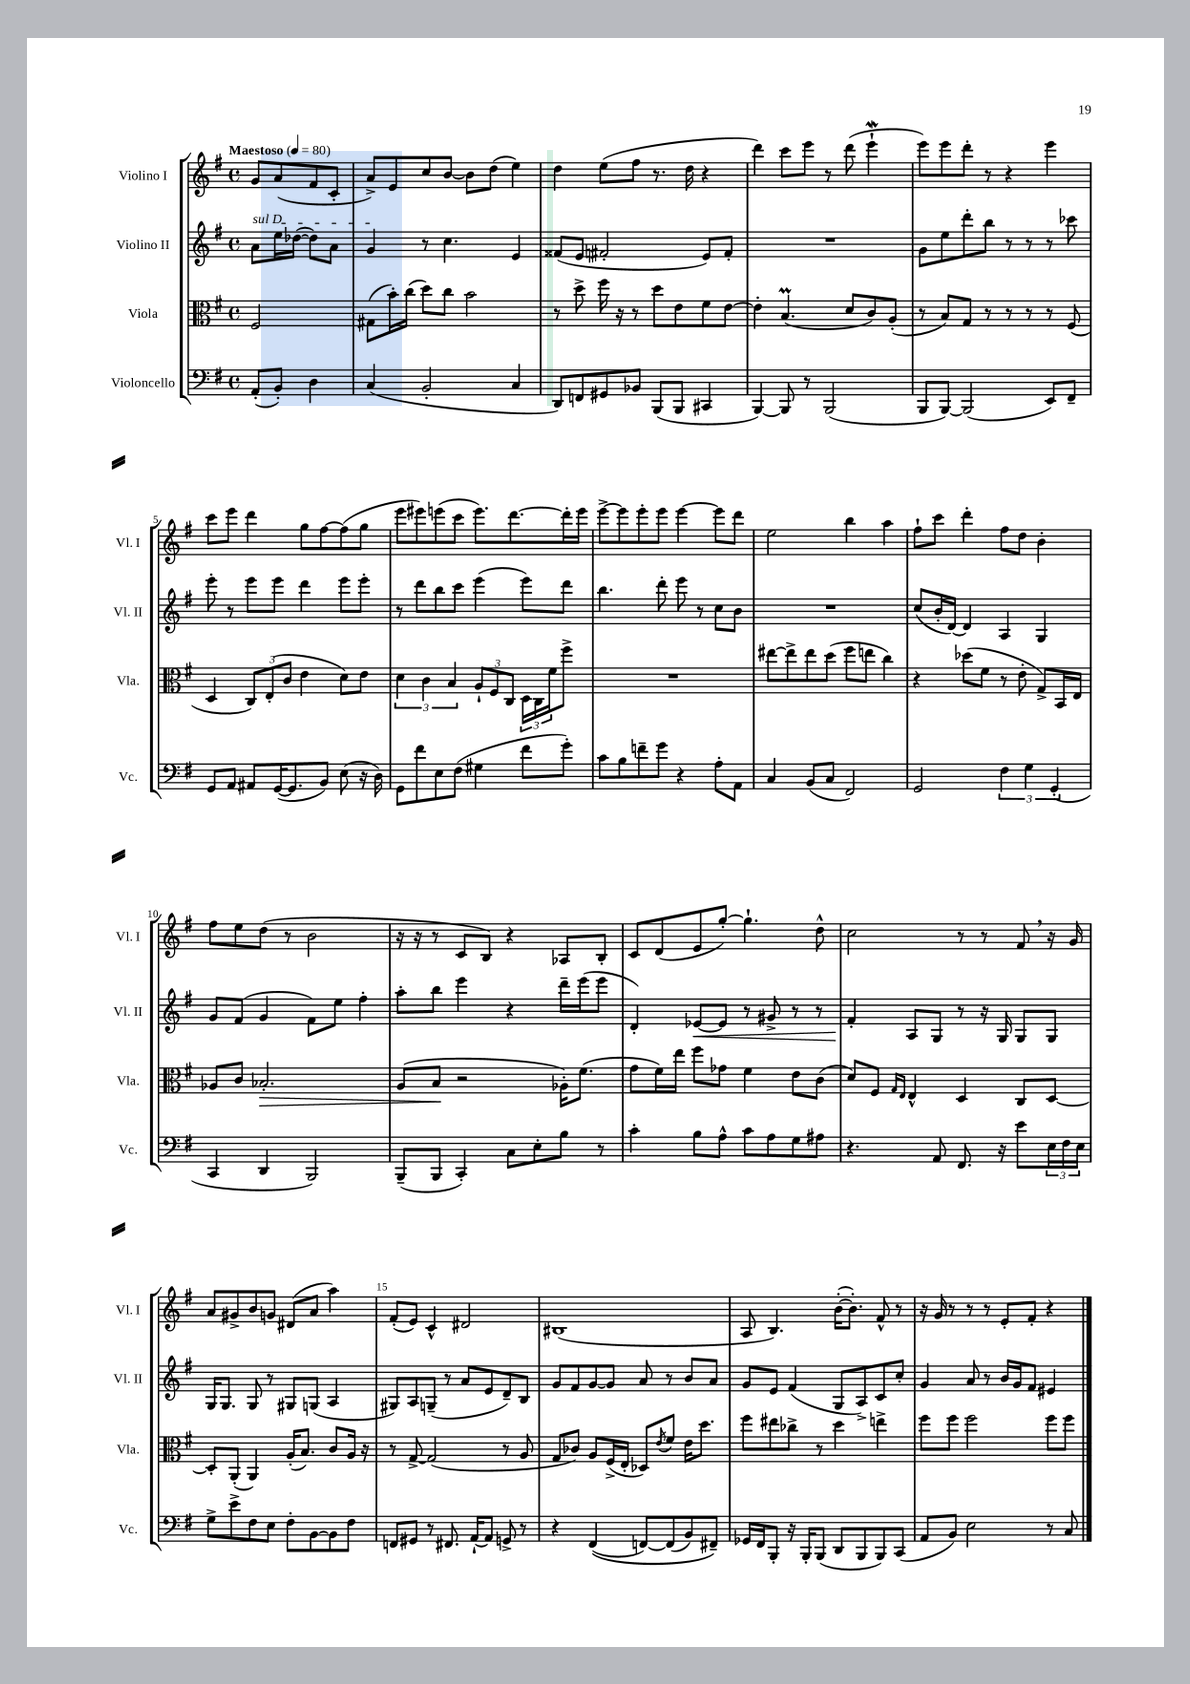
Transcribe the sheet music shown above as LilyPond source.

<<
\new StaffGroup <<
\new Staff = "s0" \with { instrumentName = "Violino I" shortInstrumentName = "Vl. I" } {
    \clef treble \key g \major \defaultTimeSignature \time 4/4 \partial 2 \tempo "Maestoso" 4 = 80
    g'8 a'8( fis'8 c'8-. |
    a'8->) e'8 c''8 b'8~ b'8 d''8( e''4) |
    d''4 e''8( fis''8 r8. d''16 r4 |
    d'''4) c'''8 e'''8 r8 d'''8( e'''4-!\mordent |
    e'''8) e'''8 d'''8-. r8 r4 e'''4 |
    c'''8 e'''8 d'''4 g''8 fis''8~ fis''8( g''8 |
    e'''8 eis'''8) e'''8( c'''8 e'''8.) d'''8.~ d'''16-. e'''16 |
    e'''8~-> e'''8 e'''8-. e'''8 e'''4~ e'''8 d'''8 |
    e''2 b''4 a''4 |
    fis''8-! c'''8 d'''4-. fis''8 d''8 b'4-. |
    fis''8 e''8 d''8( r8 b'2 |
    r16 r16 r8 c'8 b8) r4 aes8 b8-. |
    c'8 d'8( e'8 g''8~-.) g''4.-! d''8-^ |
    c''2 r8 r8 fis'8 \breathe r16 g'16 |
    a'8 gis'8-> b'8 g'8 dis'8( a'8 a''4) |
    fis'8-.( e'8) c'4-^ dis'2 |
    bis1( |
    a8 b4.) b'16~-.( b'8.-.) fis'8-^ r8 |
    r16 g'16 r8 r8 r8 e'8-. fis'8-. r4 \bar "|." |
}
\new Staff = "s1" \with { instrumentName = "Violino II" shortInstrumentName = "Vl. II" } {
    \clef treble \key g \major \defaultTimeSignature \time 4/4 \partial 2
    \once \override TextSpanner.bound-details.left.text = \markup { \italic "sul D" } a'8\startTextSpan e''16 des''16~( des''8) a'8 |
    g'4\stopTextSpan r8 c''4. e'4 |
    fisis'8( e'8 fis'2-. e'8) fis'8-. |
    R1 |
    g'8 e''8 d'''8-. b''8 r8 r8 r8 ces'''8 |
    e'''8-. r8 e'''8 e'''8 d'''4 e'''8 e'''8-. |
    r8 d'''8 b''8 c'''8 e'''4( e'''8) d'''8 |
    b''4. d'''8-. e'''8 r8 c''8 b'8 |
    R1 |
    c''8( b'16-. d'16~) d'4 a4 g4 |
    g'8 fis'8( g'4 fis'8) e''8 fis''4-. |
    a''8-. b''8 e'''4 r4 d'''16-- e'''16( e'''8 |
    d'4-.) ees'8~\< ees'8 r8 gis'8-> r8 r8 |
    fis'4-.\! a8 g8 r8 r16 g16 g8 g8 |
    g16 g8. g8 r8 gis8 g8( a4 |
    gis8) a8 g8--( r8 a'8 e'8 d'8--) b8 |
    g'8 fis'8 g'8~ g'8 a'8 r8 b'8 a'8 |
    g'8 e'8 fis'4( g8 a8->) c'8 c''8-. |
    g'4 a'8 r8 b'16 g'16 fis'8 eis'4 \bar "|." |
}
\new Staff = "s2" \with { instrumentName = "Viola" shortInstrumentName = "Vla." } {
    \clef alto \key g \major \defaultTimeSignature \time 4/4 \partial 2
    fis2 |
    gis8( b'16-.) c''16( d''8) c''8 b'2 |
    r8 d''8-> fis''16 r16 r8 d''8 e'8 fis'8 e'8~ |
    e'4-. b4.\prall( d'8 c'8) a8-.( |
    r8 b8) g8 r8 r8 r8 r8 fis8( |
    d4 \tuplet 3/2 { c8) e8-.( c'8 } e'4 d'8) e'8 |
    \tuplet 3/2 { d'4 c'4 b4 } \tuplet 3/2 { a8-! fis8 c8 } \tuplet 3/2 { d16 c16 fis'16 } fis''8-> |
    R1 |
    eis''8~ eis''8-> eis''8 d''8( fis''8 e''8 c''4) |
    r4 des''8( fis'8 r8 e'8-. g8->) b,16 e16 |
    aes8 c'8 bes2.-.\> |
    a8( b8\! r2 aes16-.) fis'8.( |
    g'8 fis'16) e''16 fis''8 ges'8 fis'4 e'8 c'8( |
    d'8) fis8 \grace { g16 e16 } e4-^ d4 c8 d8~ |
    d8-. a,8-.( a,4) a16-.( b8.) c'8 a16 r16 |
    r8 g8~-> g2( r8 a8 |
    g8 ces'8) a8 fis16->( e16-. des8) \acciaccatura { e'8 } fis'8 e'16 d''8. |
    fis''8 eis''8 ces''8-> r8 d''4 e''4-> |
    fis''8 fis''8 fis''2 fis''8 fis''8 \bar "|." |
}
\new Staff = "s3" \with { instrumentName = "Violoncello" shortInstrumentName = "Vc." } {
    \clef bass \key g \major \defaultTimeSignature \time 4/4 \partial 2
    a,8-.( b,8-.) d4 |
    c4( b,2-. c4 |
    d,8) f,8 gis,8 bes,8 b,,8( b,,8 cis,4 |
    b,,4~) b,,8 r8 b,,2( |
    b,,8 b,,8~) b,,2( e,8) fis,8-- |
    g,8 a,8 ais,8 g,16~( g,8. b,8) e8( r16 d16) |
    g,8 fis'8 e8 fis8( gis4 fis'8 g'8-.) |
    c'8 b8 f'8-- g'8 r4 a8-. a,8 |
    c4 b,8( c8 fis,2) |
    g,2 \tuplet 3/2 { fis4 g4 g,4-.( } |
    c,4 d,4 b,,2) |
    b,,8--( b,,8 c,4-.) c8 e8-. b8 r8 |
    c'4-. b8 a8-^ c'8 a8 g8 ais8 |
    r4. a,8 fis,8. r16 e'8 \tuplet 3/2 { e16 fis16 e16 } |
    g8-> e'8-> fis8 e8 fis8-. b,8~ b,8 fis8 |
    f,8 gis,8 r8 fis,8. a,16~-! a,8 g,8-> r8 |
    r4 fis,4(\( f,8~) f,8( b,8) fis,8--\) |
    ges,16 fis,16 b,,8-. r16 b,,16-. b,,8( d,8 b,,8 b,,8) c,8( |
    a,8 b,8) e2 r8 c8 \bar "|." |
}
>>
>>
\layout { \context { \Score \override BarNumber.break-visibility = ##(#f #t #t) barNumberVisibility = #(every-nth-bar-number-visible 5) } }
